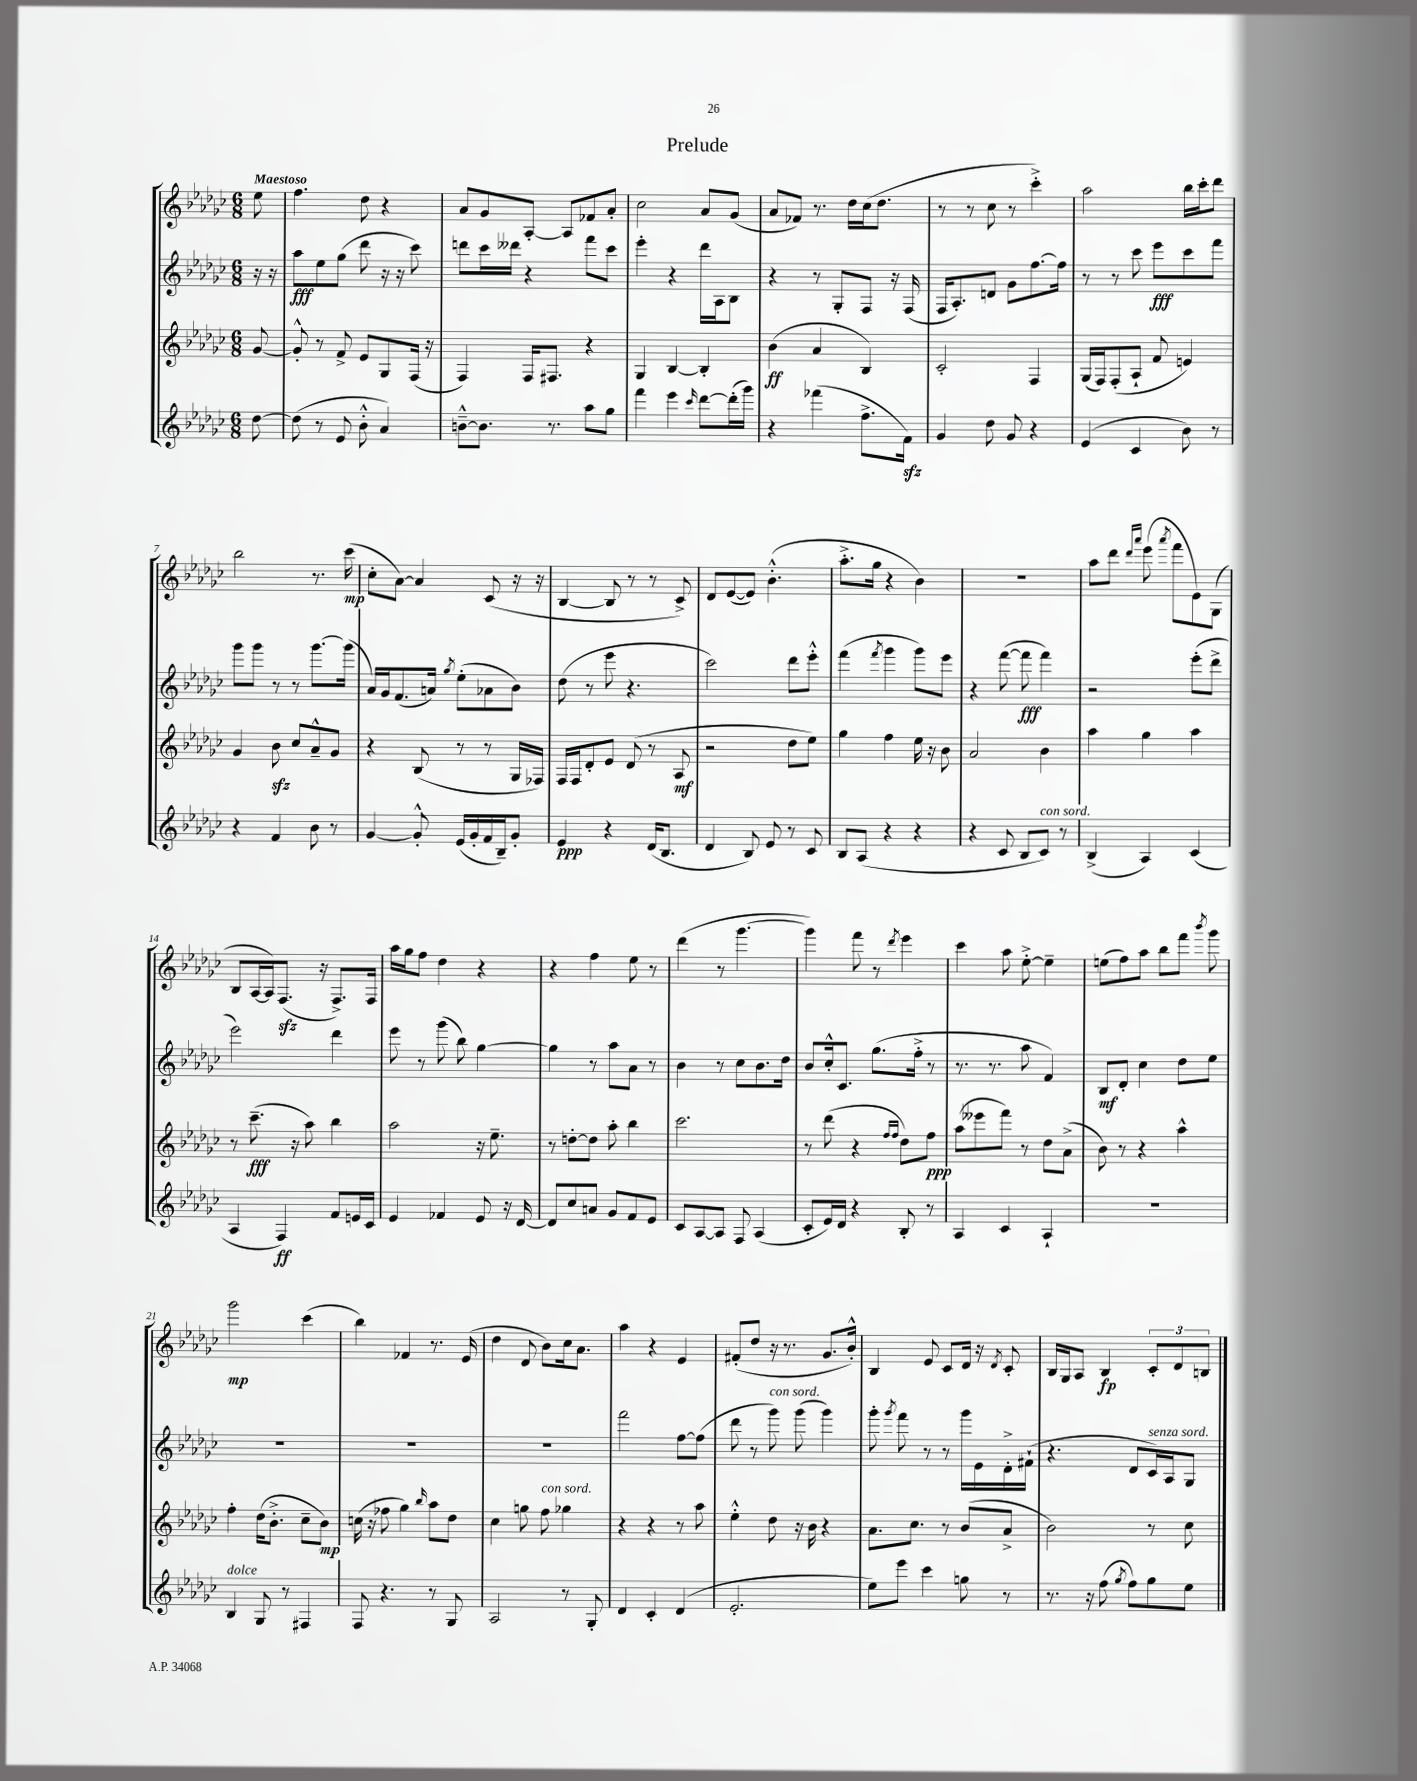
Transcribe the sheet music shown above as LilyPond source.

\header { title = "Prelude" }
<<
\new StaffGroup <<
\new Staff = "s0" {
    \clef treble \key ges \major \numericTimeSignature \time 6/8 \partial 8 \tempo "Maestoso"
    \autoBeamOff ees''8 |
    f''4. des''8 r4 |
    aes'8[ ges'8 aes8]~-. aes8[ fes'8 aes'8]-. |
    ces''2 aes'8[ ges'8]( |
    aes'8[ fes'8]) r8. des''16[ ces''16( des''8.] |
    r8 r8 ces''8 r8 ces'''4-.->) |
    aes''2 bes''16[ ces'''16-. des'''8] |
    bes''2 r8. ces'''16\mp( |
    ces''8[-. aes'8]~) aes'4 ces'8( r16 r16 |
    bes4~ bes8 r8 r8 ces'8->) |
    des'8[ ees'8~( ees'8]) bes'4.-.-^( |
    aes''8.[-.-> ges''16] r4 bes'4) |
    R2. |
    aes''8[ des'''8] \grace { des'''16[ aes'''16] } ees'''8( \acciaccatura { aes'''8 } f'''8[ ees'8) ges8]( |
    bes8[ aes16~ aes16) f8.]\sfz( r16 f8.[->) f16] |
    aes''16[ ges''16 f''8] des''4 r4 |
    r4 f''4 ees''8 r8 |
    des'''4( r8 ges'''4.~ |
    ges'''4) f'''8 r8 \acciaccatura { des'''8 } ees'''4 |
    ces'''4 aes''8 ees''8~-.-> ees''4-- |
    e''8[( f''8) aes''8] bes''8[ f'''8] \acciaccatura { bes'''8 } ges'''8 |
    ges'''2\mp ces'''4( |
    bes''4) fes'4 r8. ees'16( |
    des''4 des'8 bes'8[) ces''16 aes'8.] |
    aes''4 r4 ees'4 |
    fis'8[-.( des''8] r16 r8. ges'8.[ bes'16]-.-^) |
    bes4 ees'8 ces'8[ des'16] r16 \acciaccatura { des'8 } ces'8-. |
    bes16[ ges16 aes8] bes4\fp \tuplet 3/2 { ces'8[-. des'8 b8] } \bar "|." |
}
\new Staff = "s1" {
    \clef treble \key ges \major \numericTimeSignature \time 6/8 \partial 8
    \autoBeamOff r16 r16 |
    aes''8[\fff ees''8 ges''8]( des'''8 r16 r16 ces'''8) |
    d'''8[ ces'''16 deses'''16] r4 f'''8[ ces'''8] |
    ees'''4-. r4 des'''16[ aes16 bes8] |
    r4 r8 ges8[-. f8] r16 f16( |
    f16[ aes8.-.) d'8] ges'8[ f''8.~ f''16] |
    r8 r8 ces'''8 ees'''8[\fff ces'''8 f'''8] |
    ges'''8[ ges'''8] r8 r8 ges'''8.[~ ges'''16]( |
    aes'16[) ges'16 f'8.( a'16]) \acciaccatura { ges''8 } ees''8[-.( aes'8 bes'8]) |
    des''8( r8 ees'''8 r4. |
    ces'''2) des'''8[ ees'''8]-.-^ |
    f'''4( \acciaccatura { f'''8 } ges'''4 ges'''8[) ees'''8] |
    r4 f'''8~( f'''8\fff f'''4) |
    r2 ees'''8[-.( des'''8]-> |
    ees'''2) des'''4 |
    ees'''8 r8 ges'''8( bes''8) ges''4~ |
    ges''4 r8 aes''8[ aes'8] r8 |
    bes'4 r8 ces''8[ bes'8. des''16] |
    bes'8[ ces''16-.-^ ces'8.] ges''8.[( f''16]-.-> r8 |
    r8. r8. aes''8 f'4) |
    bes8[\mf des'8]-. ces''4 des''8[ ees''8] |
    R2. |
    R2. |
    R2. |
    f'''2 f''8[~ f''8]( |
    des'''8 r8 ges'''8^\markup { \italic "con sord." }) ges'''8( ges'''4) |
    ges'''8-. \acciaccatura { ges'''8 } f'''8 r8 r8 ges'''16[ ees'16 des'16-.-> fis'16]-!( |
    r4. des'8[ ces'16^\markup { \italic "senza sord." }) aes16 ges8] \bar "|." |
}
\new Staff = "s2" {
    \clef treble \key ges \major \numericTimeSignature \time 6/8 \partial 8
    \autoBeamOff ges'8~ |
    ges'8-.-^ r8 f'8-> ees'8[ ges8 f16]( r16 |
    f4) f16[ fis8.] r4 |
    ges4 bes4~ bes4-. |
    bes'4\ff( aes'4 bes4) |
    ces'2-. f4 |
    ges16[( f16) f8-.( aes8]-! f'8 e'4) |
    ges'4 bes'8\sfz ces''8[ aes'8---^ ges'8] |
    r4 bes8( r8 r8 ges16[ fes16]) |
    f16[ f16 des'8-. ees'8] des'8( r8 aes8\mf |
    r2 des''8[ ees''8]) |
    ges''4 f''4 ees''16 r16 bes'8 |
    aes'2 bes'4 |
    aes''4 ges''4 aes''4 |
    r8 ces'''8.--\fff( r16 aes''8) bes''4 |
    aes''2 r16 ees''8.-- |
    r8 d''8[~-. d''8] aes''8-. bes''4 |
    ces'''2. |
    r8 des'''8( r4 \grace { f''16[ f''16] } des''8[) f''8]\ppp |
    aes''8[( eeses'''8 f'''8]) r8 des''8[ aes'8]->( |
    bes'8) r8 r4 aes''4-^ |
    f''4-. des''16[( bes'8.]-.-> ces''8[-- bes'8]\mp) |
    c''16( r16 fes''8 ges''4) \grace { bes''16 } aes''8[ des''8] |
    ces''4 g''8 f''8^\markup { \italic "con sord." } ges''4 |
    r4 r4 r8 aes''8 |
    ees''4-.-^ des''8 r16 bes'16 r4 |
    aes'8.[ ces''8.] r8 bes'8[( aes'8]-> |
    bes'2) r8 ces''8 \bar "|." |
}
\new Staff = "s3" {
    \clef treble \key ges \major \numericTimeSignature \time 6/8 \partial 8
    \autoBeamOff des''8~ |
    des''8( r8 ees'8 bes'8-.-^ aes'4) |
    b'8[~---^ b'8.] r8. aes''8[ ges''8] |
    f'''4 ees'''4 \grace { ces'''16 } des'''8[~ des'''16-.( ges'''16]) |
    r4 fes'''4( f''8.[-> f'16]\sfz) |
    ges'4 des''8 ges'8 r4 |
    ees'4( ces'4 bes'8) r8 |
    r4 f'4 bes'8 r8 |
    ges'4~ ges'8-.-^ ees'16[( ges'16-. f'16 bes16--) ges'8]-. |
    ees'4\ppp r4 des'16[( bes8.] |
    des'4 bes8) ees'8 r8 ces'8 |
    bes8[ aes8]( r4 r4 |
    r4 ces'8 bes8[ ces'8]^\markup { \italic "con sord." }) r8 |
    bes4->( aes4) ces'4( |
    aes4 f4\ff) f'8[ e'16 ces'16] |
    ees'4 fes'4 ees'8 r16 des'16~ |
    des'8[ ces''8 a'8] ges'8[ f'8 ees'8] |
    ces'8[ aes8~ aes8] f8 aes4( |
    ces'8[-. ees'16) des'16] r4 bes8-. r8 |
    aes4 ces'4 aes4-! |
    R2. |
    bes4^\markup { \italic "dolce" } ges8 r8 fis4 |
    f8 r4. r8 ges8 |
    aes2 r8 ges8-. |
    des'4 ces'4-. des'4( |
    ees'2.-. |
    ees''8[) ees'''8] ces'''4 g''8 r8 |
    r8. r16 f''8( \acciaccatura { ges''8 } f''8[) ges''8 ees''8] \bar "|." |
}
>>
>>
